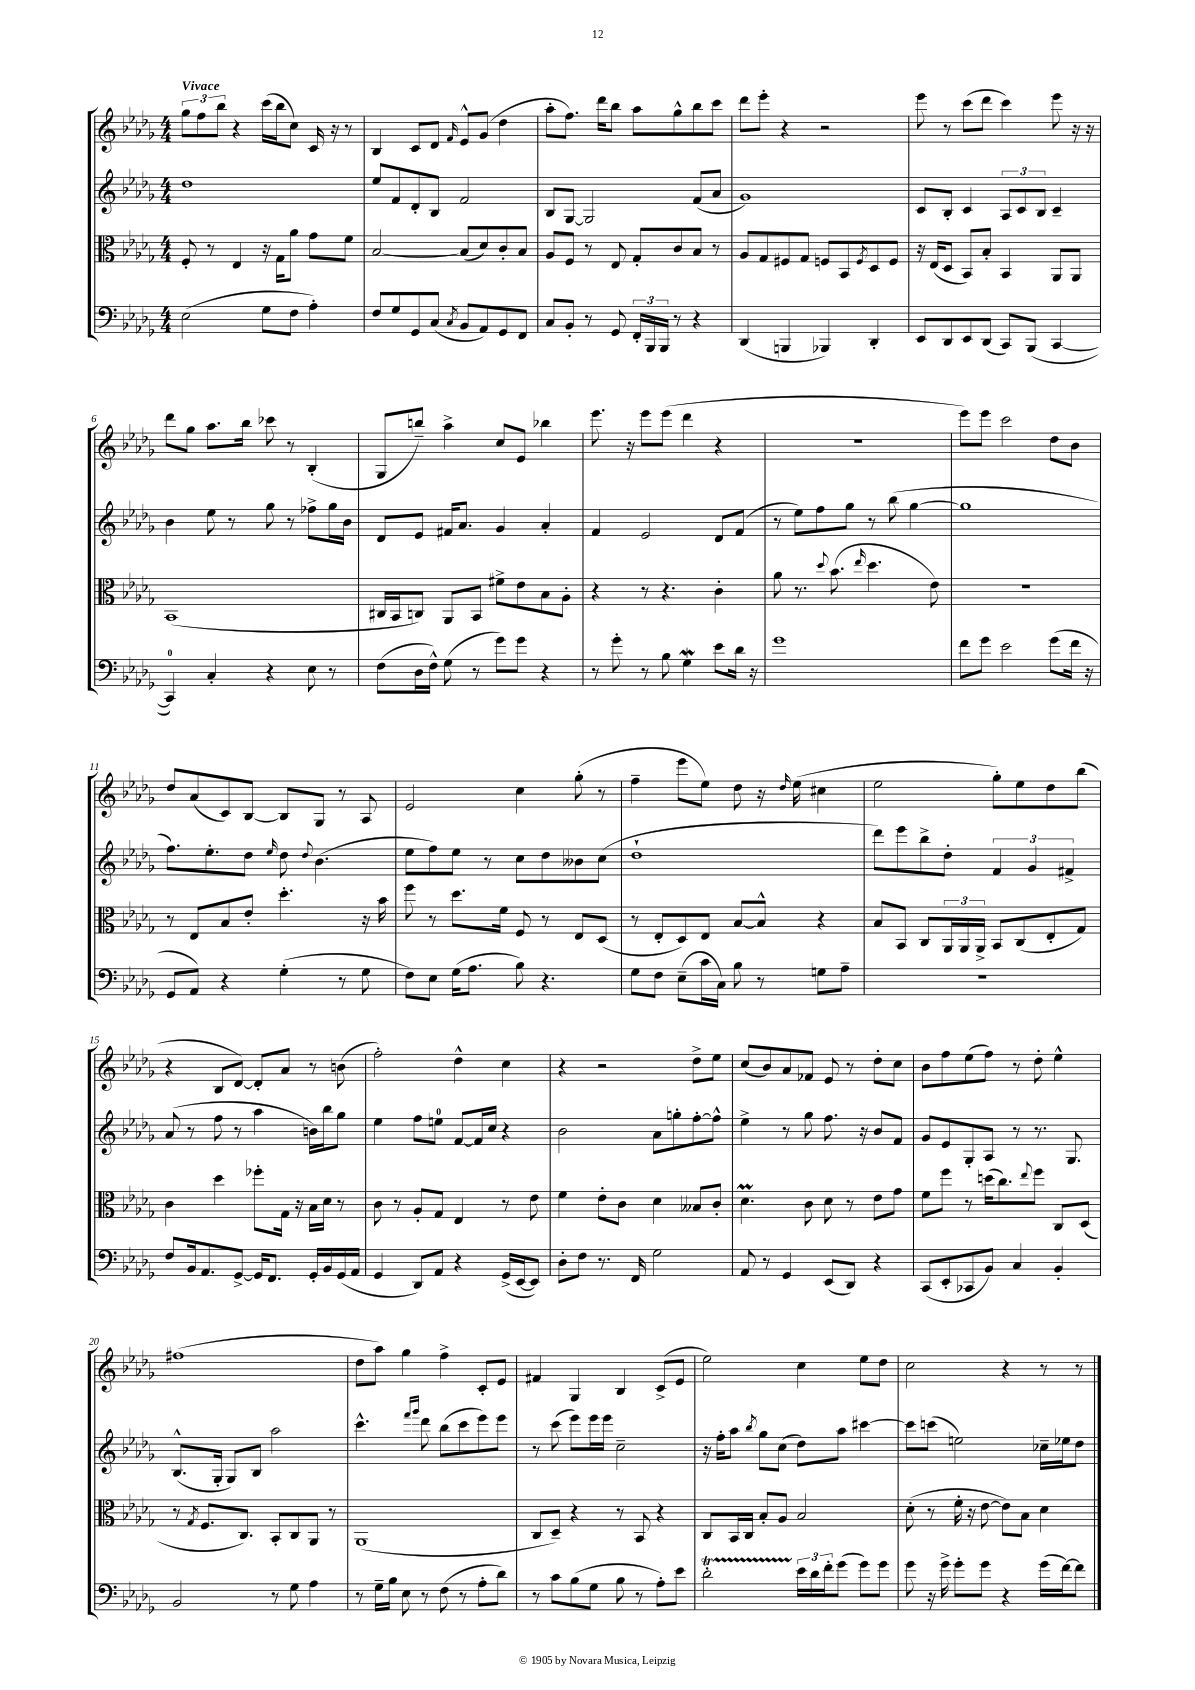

**kern	**kern	**kern	**kern
*staff4	*staff3	*staff2	*staff1
*clefF4	*clefC3	*clefG2	*clefG2
*k[b-e-a-d-g-]	*k[b-e-a-d-g-]	*k[b-e-a-d-g-]	*k[b-e-a-d-g-]
*M4/4	*M4/4	*M4/4	*M4/4
(2E-\	8F'/	1dd-	12gg-\L
.	.	.	12ff\
.	8r	.	.
.	.	.	12bb-\J
.	4E-/	.	4r
8G-\L	16r	.	(16ccc\LL
.	16G-\LK	.	16bb-\J
8F\J	8a-\J	.	8cc\J)
4A-'\)	8g-\L	.	16c/
.	.	.	16r
.	8f\J	.	8r
=	=	=	=
8F/L	[2B-/	8ee-/L	4B-/
8G-/	.	8f/	.
8GG-/	.	8d-'/	8c/L
(8C/J	.	8B-/J	8d-/J
8qC/	.	.	16qqf/
8BB-/L	(8B-/]L	2f/	8e-^^/L
8AA-/)	8d-/)	.	(8g-/J
8GG-/	8c'/	.	4dd-\
8FF/J	8B-/J	.	.
=	=	=	=
8C/L	8A-/L	8B-/L	8aa-'\L
8BB-'/J	8F/J	[8G-/J	8.ff\J)
8r	8r	2G-/]	.
.	.	.	16ddd-\LK
8GG-/	8E-/	.	8bb-\J
24FF'/LL	8G-'/L	.	8aa-\L
24BBB-/	.	.	.
24BBB-/JJ	.	.	.
8r	8c/	.	8gg-^^\
4r	8B-/J	(8f/L	8bb-\
.	8r	8a-/J	8ccc\J
=	=	=	=
(4DD-/	8A-/L	1g-)	8ddd-\L
.	8G-/	.	8eee-'\J
4BBB/	8F#/	.	4r
.	8G-/J	.	.
4BBB-/)	8F/L	.	2r
.	8BB-/	.	.
.	8qF/	.	.
4DD-'/	8D-/	.	.
.	8F/J	.	.
=	=	=	=
8EE-/L	16r	8c/L	8eee-\
.	(16E-/LK	.	.
8DD-/	8D-/J	8B-'/J	8r
8EE-/	8BB-/L)	4c/	(8ccc\L
(8DD-/J	8B-'/J	.	8ddd-\J
8CC/L)	4BB-/	12A-/L	4ccc\)
.	.	12c/	.
(8BBB-/J	.	.	.
.	.	12B-/J	.
[4CC/	8AA-/L	4c~/	8eee-\
.	8AA-/J	.	16r
.	.	.	16r
=	=	=	=
4CC/])	(1BB-	4b-\	8ddd-\L
.	.	.	8gg-\J
4C'/	.	8ee-\	8.aa-\L
.	.	8r	.
.	.	.	16bb-\Jk
4r	.	8gg-\	8ccc-\
.	.	8r	8r
8E-\	.	8ff-^\L	(4B-'/
8r	.	16gg-\L	.
.	.	16b-\JJ	.
=	=	=	=
(8F\L	16C#/LL	8d-/L	8G-/L
.	16BB-/J	.	.
16D-\L	8C/J)	8e-/J	8bb~/J)
16F^^\JJ)	.	.	.
(8G-\	8AA-/L	16f#/LK	4aa-^\
.	.	8.a-/J	.
8r	8BB-/J	.	.
8g-\L)	8f#^\L	4g-/	8cc/L
8g-\J	8e-\	.	8e-/J
4r	8B-\	4a-'/	4bb-\
.	8A-'\J	.	.
=	=	=	=
8r	4r	4f/	8.eee-\
8g-'\	.	.	.
.	.	.	16r
8r	8r	2e-/	8eee-\L
8B-\	4.r	.	(8eee-\J
4G-\	.	.	4ddd-\
8e-\L	4c'\	8d-/L	4r
16d-\Jk	.	(8f/J	.
16r	.	.	.
=	=	=	=
1g-	8a-\	8r	1r
.	8.r	8ee-\L)	.
.	.	8ff\	.
.	8qqdd-/	.	.
.	(8.b-\	.	.
.	.	8gg-\J	.
.	16qqee-/	.	.
.	4.dd-\	8r	.
.	.	(8bb-\	.
.	.	[4gg-\	.
.	8e-\)	.	.
=	=	=	=
8f\L	1r	1gg-]	8eee-\L)
8g-\J	.	.	8eee-\J
2e-\	.	.	2ccc\
(8g-\L	.	.	8dd-\L
16f\Jk	.	.	8b-\J
16r	.	.	.
=	=	=	=
8GG-/L	8r	8.ff\L)	8dd-/L
8AA-/J)	8E-/L	.	(8a-/
.	.	8.ee-'\	.
4r	8B-/	.	8c/)
.	8e-'/J	8dd-\J	[8B-/J
.	.	16qqee-/	.
(4G-'\	4.dd-'\	8dd-\	8B-/]L
.	.	8qqdd-/	.
.	.	(4.b-\	8G-/J
8r	.	.	8r
8G-\	16r	.	8A-/
.	16b-\	.	.
=	=	=	=
8F\L)	8ff\	8ee-\L	2e-/
8E-\J	8r	8ff\)	.
(16G-\LK	8.dd-\L	8ee-\J	.
8.A-\J	.	.	.
.	.	8r	.
.	16f\Jk	.	.
8B-\)	8F/	8cc\L	4cc\
4.r	8r	8dd-\	.
.	8E-/L	8b--\	(8gg-'\
.	(8D-/J	(8cc\J	8r
=	=	=	=
8G-\L	8r	1dd-`	4ff~\
8F\J	8E-'/L	.	.
(8E-~\L	8D-/)	.	8eee-\L
16c\L	8E-/J	.	8ee-\J)
16C\JJ)	.	.	.
8B-\	[8B-/L	.	8dd-\
8r	8B-^^/]J	.	16r
.	.	.	16qqdd-/
.	.	.	(16ee-\
8G\L	4r	.	4cc#\
8A-~\J	.	.	.
=	=	=	=
1r	8B-/L	8ddd-\L)	2ee-\
.	8BB-/J	8eee-\	.
.	8C/L	8bb-^\	.
.	24AA-/L	8dd-'\J	.
.	24AA-/	.	.
.	24AA-^/JJ	.	.
.	8BB-/L	6f/	8gg-'\L)
.	(8C/	.	8ee-\
.	.	6g-/	.
.	8E-'/	.	8dd-\
.	.	6f#^/	.
.	8G-/J)	.	(8bb-\J
=	=	=	=
8F/L	4c\	(8a-/	4r
16BB-/k	.	8r	.
8.AA-/	.	.	.
.	4dd-\	8ff\	8B-/L
[8GG-^/J	.	8r	[8d-/J)
16GG-/]LK	8ff-'\L	4aa-\	8d-'/]L
8.FF/J	.	.	.
.	16G-\Jk	.	8a-/J
.	16r	.	.
16GG-'/LL	16B-\LL	16b\LL)	8r
16BB-/	16d-\JJ	16bb-\J	.
(16GG-/	8r	8gg-\J	(8b\
16AA-/JJ	.	.	.
=	=	=	=
4GG-/	8c\	4ee-\	2ff'\)
.	8r	.	.
8DD-/L)	8A-'/L	8ff\L	.
8AA-/J	8G-/J	8ee\J	.
4r	4E-/	[8f/L	4dd-^^\
.	.	16f/]L	.
.	.	16cc/JJ	.
(16GG-^/LL	8r	4r	4cc\
[16EE-/J	.	.	.
8EE-/]J)	8e-\	.	.
=	=	=	=
8D-'\L	4f\	2b-\	4r
8F\J	.	.	.
8.r	8e-'\L	.	2r
.	8c\J	.	.
16FF/	.	.	.
2G-\	4d-\	8a-\L	.
.	.	8gg'\	.
.	8B--/L	[8ff'\	8dd-^\L
.	8c'/J	8ff^^\]J	8ee-\J
=	=	=	=
8AA-/	4.d-\	4ee-^\	(8cc/L
8r	.	.	8b-/)
4GG-/	.	8r	8a-/
.	8c\	8gg-\	8f-/J
(8EE-/L	8d-\	8.ff\	8e-/
8DD-/J)	8r	.	8r
.	.	16r	.
4r	8e-\L	8b-/L	8dd-'\L
.	8g-\J	8f/J	8cc\J
=	=	=	=
(8CC/L	8f\L	8g-/L	8b-\L
8EE-'/	8ff\J	8e-/	8ff\
8CC-/	8r	8G-'/	(8ee-\
8BB-/J)	(16dd\LK	8A-/J	8ff\J)
.	8.cc\)	.	.
4C/	.	8r	8r
.	8qqee-/	.	.
.	8ff\J	8.r	8dd-'\
4BB-'/	8C/L	.	4ee-^^\
.	.	8.G-/	.
.	(8D-/J	.	.
=	=	=	=
2BB-/	8r	(8.B-^^/L	(1ff#
.	8qG-/	.	.
.	8.F/L	.	.
.	.	16G-'/Jk	.
.	.	8G-/L)	.
.	8.C/J)	.	.
.	.	8B-/J	.
8r	8BB-'/L	2aa-\	.
8G-\	8C/	.	.
4A-\	8AA-/J	.	.
.	8r	.	.
=	=	=	=
8r	(1AA-	4.ccc^^\	8dd-\L
16G-~\LL	.	.	8aa-\J)
16B-\JJ	.	.	.
8E-\	.	.	4gg-\
.	.	16qqfff/LL	.
.	.	16qqggg-/JJ	.
8r	.	8ddd-\	.
(8F\	.	(8bb-\L	4ff^\
8r	.	8ccc\	.
8A-'\L	.	8eee-\)	8c'/L
8d-\J)	.	8eee-\J	8e-/J
=	=	=	=
8r	8C/L	8r	4f#/
8c\L	8D-~/J)	(8ccc\	.
(8B-\	4r	8eee-\L)	4G-/
8G-\J	.	16eee-\L	.
.	.	16eee-\JJ	.
8B-\	8r	2cc~\	4B-/
8r	8BB-/	.	.
8A-'\L)	4r	.	(8c^/L
8e-\J	.	.	8e-/J
=	=	=	=
2d-'\	8C/L	16r	2ee-\)
.	.	16ff'\LK	.
.	16BB-/L	8aa-\J	.
.	16C/JJ	.	.
.	.	8qbb-/	.
.	8B-'/L	8gg-\L	.
.	8A-/J	(8cc\J	.
24e-\LL	2B-/	8dd-\L)	4cc\
24d-\	.	.	.
24f'\J	.	.	.
(8g-\J	.	8aa-\J	.
8g-\L)	.	[4ccc#\	8ee-\L
8g-\J	.	.	8dd-\J
=	=	=	=
8g-\	(8d-'\	8ccc#\]L	2cc\
16r	8r	(8ccc\J	.
16g-^\	.	.	.
8g-'\L	16f'\	2ee\)	.
.	16r	.	.
8g-\J	[8e-\	.	.
4r	8e-\]L)	.	4r
.	8B-\J	.	.
(16g-\LL	4d-\	16cc-~\LL	8r
[16f\J)	.	16ee-\J	.
8f\]J	.	8dd-\J	8r
==	==	==	==
*-	*-	*-	*-
